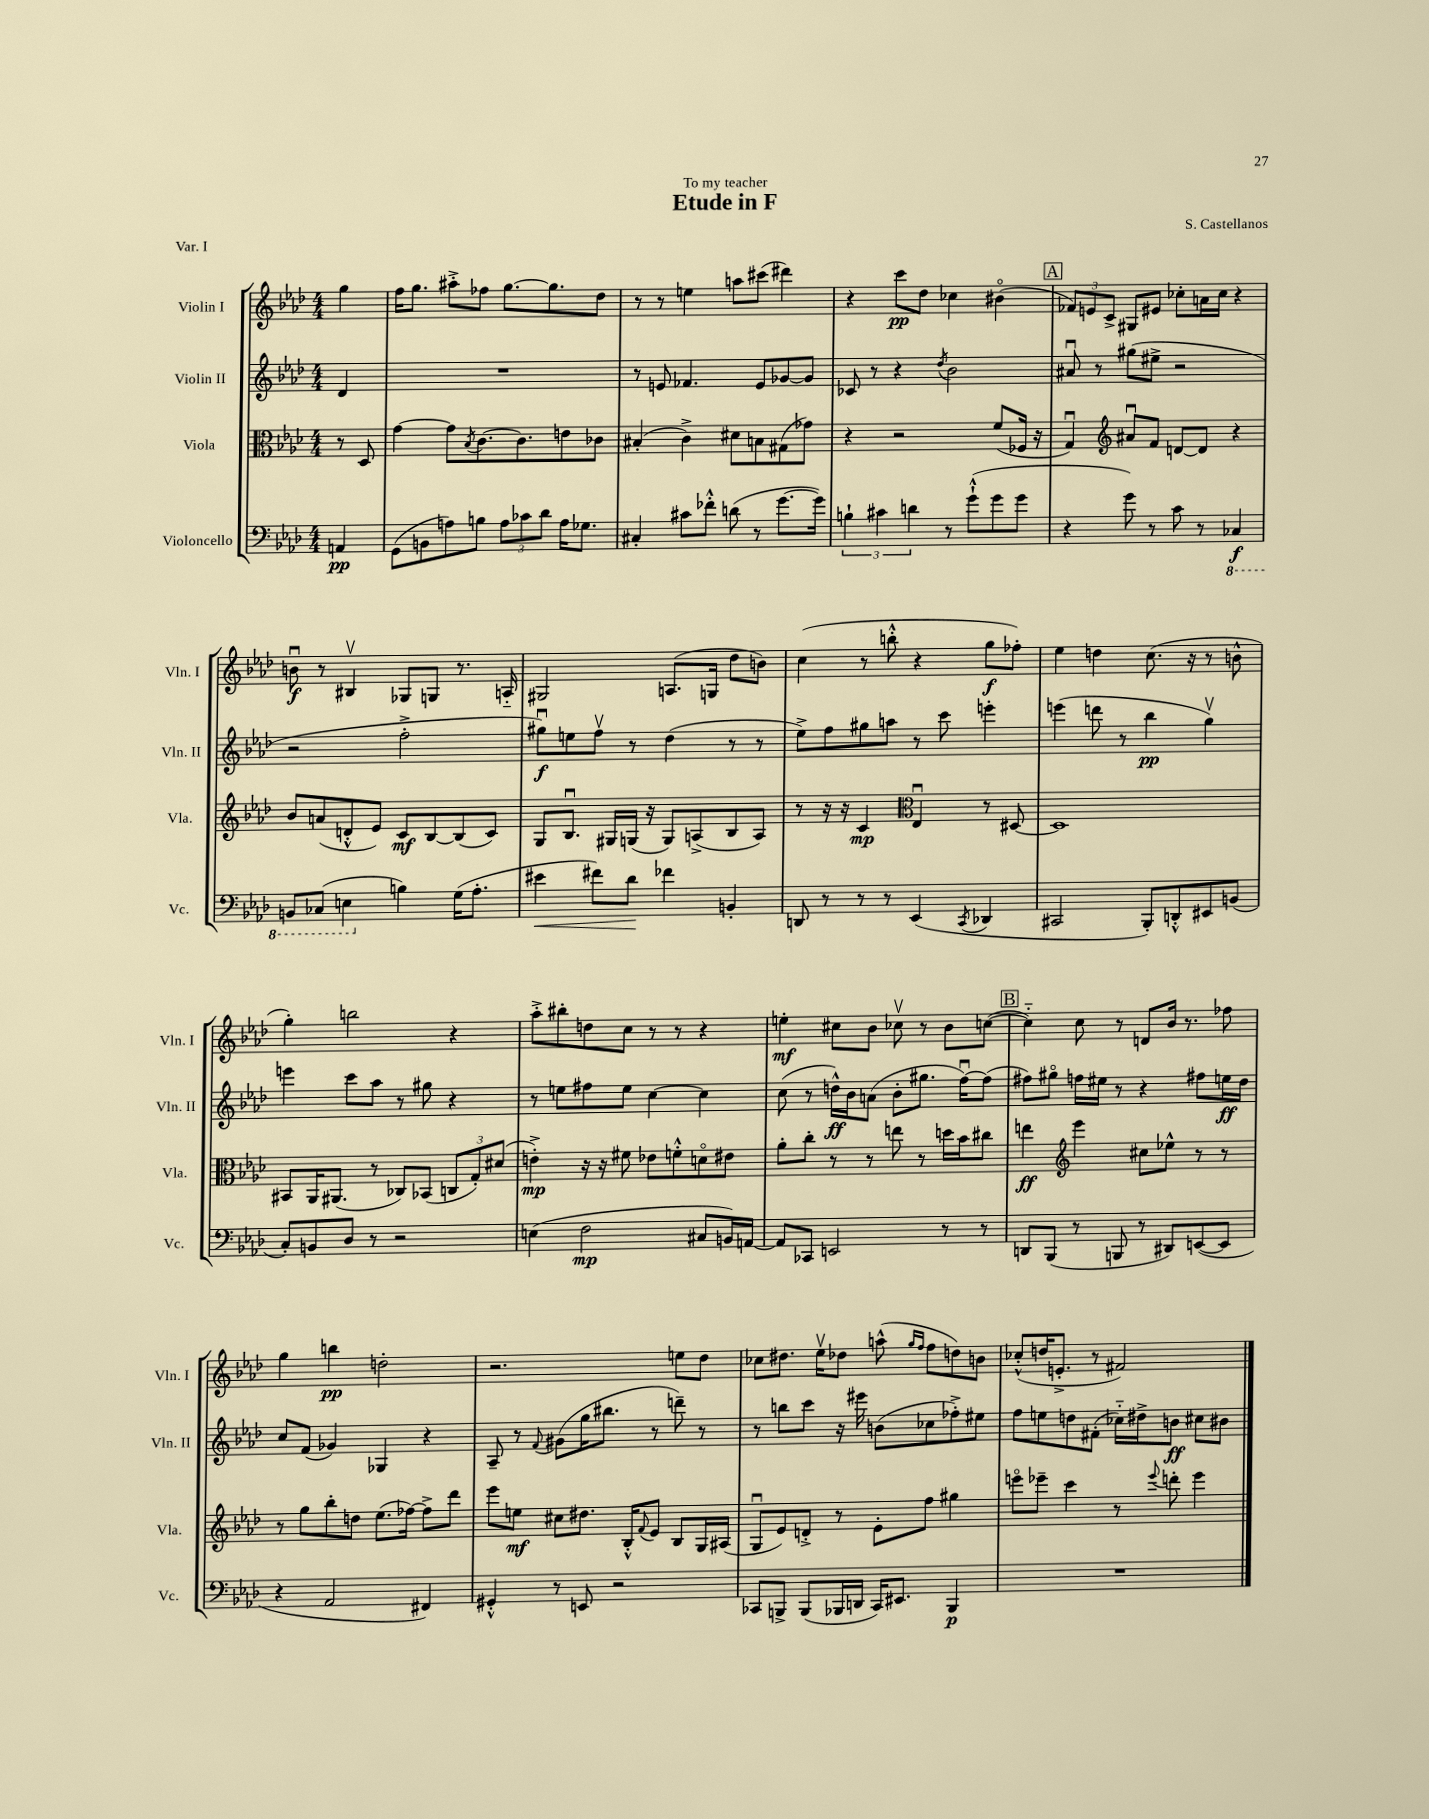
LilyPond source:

\header { title = "Etude in F" composer = "S. Castellanos" dedication = "To my teacher" piece = "Var. I" }
<<
\new StaffGroup <<
\new Staff = "s0" \with { instrumentName = "Violin I" shortInstrumentName = "Vln. I" } {
    \clef treble \key aes \major \numericTimeSignature \time 4/4 \partial 4
    g''4 |
    f''16 g''8. ais''8-.-> fes''8 g''8.~ g''8. des''8 |
    r8 r8 e''4 a''8 cis'''8( dis'''4) |
    r4 c'''8\pp des''8 ces''4 bis'4\flageolet( |
    \mark \markup { \box "A" } \tuplet 3/2 { fes'8) e'8 c'8-> } gis8 eis'8 ces''8-. a'16 ces''16 r4 |
    b'8\downbow\f r8 bis4\upbow ges8 g8 r8. a16-_ |
    gis2 a8.( g16 des''8 b'8) |
    c''4( r8 b''8-.-^ r4 g''8\f fes''8-.) |
    ees''4 d''4 c''8.( r16 r8 b'8-^ |
    g''4-.) b''2 r4 |
    aes''8-.-> bis''8-. d''8 c''8 r8 r8 r4 |
    e''4-.\mf cis''8 bes'8 ces''8\upbow r8 bes'8 c''8~( |
    \mark \markup { \box "B" } c''4-_) c''8 r8 d'8 bes'16 r8. fes''8 |
    g''4 b''4\pp d''2-. |
    r2. e''8 des''8 |
    ces''8 dis''8. ees''16\upbow des''8 a''8-^( \grace { g''16 f''16 } f''8 d''8) b'8 |
    ces''8-.-^( d''16 e'8.-.-> r8 fis'2) \bar "|." |
}
\new Staff = "s1" \with { instrumentName = "Violin II" shortInstrumentName = "Vln. II" } {
    \clef treble \key aes \major \numericTimeSignature \time 4/4 \partial 4
    des'4 |
    R1 |
    r8 e'8 fes'4. e'8 ges'8~ ges'8 |
    ces'8 r8 r4 \acciaccatura { des''8 } bes'2 |
    \mark \markup { \box "A" } ais'8\downbow r8 gis''8( eis''8-> r2 |
    r2 f''2-.-> |
    gis''8\downbow\f) e''8 f''8\upbow r8 des''4( r8 r8 |
    ees''8->) f''8 gis''8 a''8 r8 c'''8 e'''4-. |
    e'''4( d'''8 r8 bes''4\pp g''4\upbow) |
    e'''4 c'''8 aes''8 r8 gis''8 r4 |
    r8 e''8 fis''8 e''8 c''4~ c''4 |
    c''8( r8 d''16-^\ff) bes'16 a'8( bes'8-. gis''8. f''16~\downbow) f''8( |
    \mark \markup { \box "B" } fis''8) gis''8\flageolet f''16 eis''16 r8 r4 fis''8 e''16\ff des''16 |
    c''8 f'8( ges'4) ges4 r4 |
    aes8-- r8 \appoggiatura { f'8 } gis'8( g''16 bis''8. r8 d'''8--) r8 |
    r8 b''8 c'''8 r16 eis'''16 b'8( ces''8 fes''8-.->) eis''8 |
    f''8 e''8 d''8 fis'8-.( ces''16-_) dis''16-> b'8\ff cis''8 bis'8 \bar "|." |
}
\new Staff = "s2" \with { instrumentName = "Viola" shortInstrumentName = "Vla." } {
    \clef alto \key aes \major \numericTimeSignature \time 4/4 \partial 4
    r8 des8 |
    g'4~ g'8 \acciaccatura { bes8 } c'8.~ c'8. e'8 ces'8 |
    bis4-.( c'4->) dis'8 b8 gis8( ges'8) |
    r4 r2 f'8( fes16 r16 |
    \mark \markup { \box "A" } g4\downbow) \clef treble ais'8\downbow f'8 d'8~ d'8 r4 |
    bes'8 a'8( d'8-.-^ ees'8) c'8\mf bes8~ bes8( c'8) |
    g8 bes8.\downbow gis16 g16( r16 g8) a8->( bes8 a8) |
    r8 r16 r16 c'4\mp \clef alto ees4\downbow r8 dis8~ |
    dis1 |
    bis,8 aes,16 ais,8.( r8 ces8) bes,8( \tuplet 3/2 { c8 g8-.) dis'8( } |
    e'4-.->\mp) r16 r16 fis'8 ees'8 f'8-.-^ d'8\flageolet eis'8 |
    aes'8-. c''8-. r8 r8 e''8 r8 d''16 bes'16 cis''8 |
    \mark \markup { \box "B" } e''4\ff \clef treble ees'''4 cis''8 ees''8-^ r8 r8 |
    r8 g''8 bes''8-. d''8 ees''8.( fes''16~) fes''8-> des'''8 |
    ees'''8 e''8\mf cis''8 dis''8. bes16-.-^ \appoggiatura { f'8 } ees'8 bes8 g16 ais16( |
    g8\downbow ees'8) d'8-.-> r8 ees'8-. f''8 gis''4 |
    e'''8\flageolet ees'''8-- c'''4 r8 \appoggiatura { ees'''8 } d'''8-. ees'''4 \bar "|." |
}
\new Staff = "s3" \with { instrumentName = "Violoncello" shortInstrumentName = "Vc." } {
    \clef bass \key aes \major \numericTimeSignature \time 4/4 \partial 4
    a,4\pp |
    g,8( b,8 a8) b8 \tuplet 3/2 { a8 ces'8 des'8 } a16 ges8. |
    cis4-. cis'8 fes'8-.-^ d'8( r8 g'8.~ g'16) |
    \tuplet 3/2 { b4-! cis'4 d'4 } r8 g'8-!-^( g'8 g'8 |
    \mark \markup { \box "A" } r4 g'8) r8 c'8 r8 \ottava #-1 ces,4\f |
    b,,8 ces,8( e,4 \ottava #0 b4) g16( aes8.-. |
    eis'4\< fis'8) des'8\! fes'4 b,4-. |
    d,8 r8 r8 r8 ees,4( \acciaccatura { c,8 } des,4 |
    cis,2 bes,,8-.) d,8-.-^ eis,8 b,8( |
    c8-.) b,8 des8 r8 r2 |
    e4( f2\mp cis8 b,16) a,16~ |
    a,8 ces,8 e,2 r8 r8 |
    \mark \markup { \box "B" } d,8 bes,,8( r8 b,,8 r8 dis,8) e,8~( e,8 |
    r4 aes,2 fis,4) |
    gis,4-.-^ r8 e,8 r2 |
    ces,8 b,,8-> b,,8( bes,,16 d,16 ces,16) eis,8. bes,,4\p |
    R1 \bar "|." |
}
>>
>>
\layout { \context { \Score \remove "Bar_number_engraver" } }
